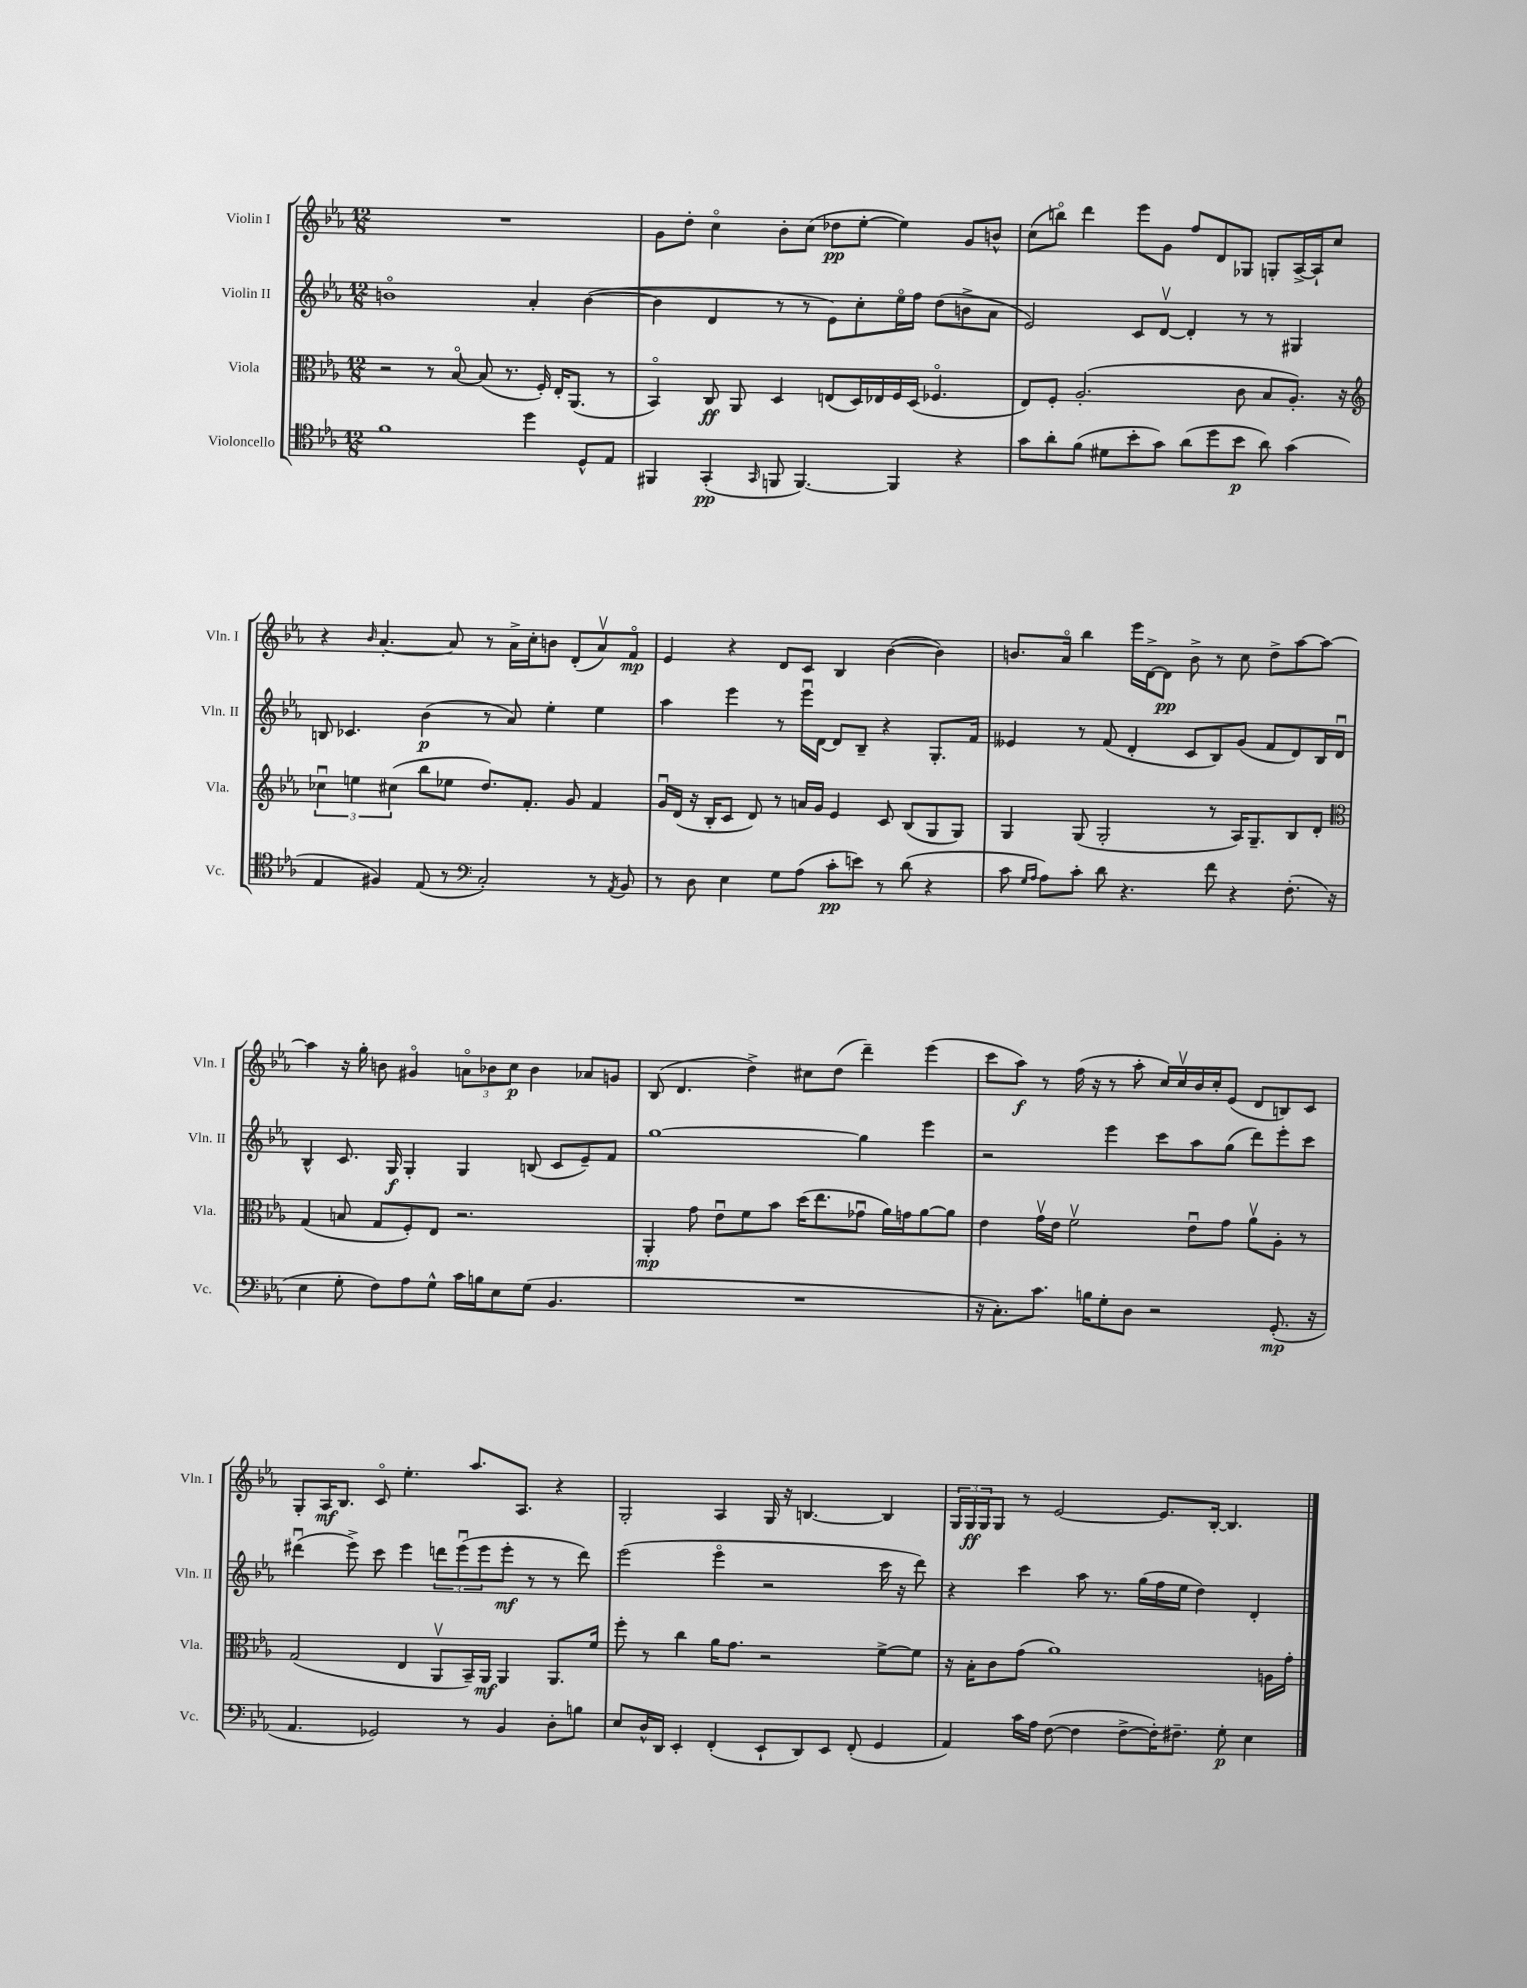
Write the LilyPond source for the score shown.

<<
\new StaffGroup <<
\new Staff = "s0" \with { instrumentName = "Violin I" shortInstrumentName = "Vln. I" } {
    \clef treble \key ees \major \numericTimeSignature \time 12/8
    R1. |
    g'8 d''8-. c''4\flageolet bes'8-. c''8( des''8\pp ees''8~-. ees''4) g'8 b'8-^ |
    c''8( b''8\flageolet) d'''4 ees'''8 g'8 f''8 d'8 ges8 g8-. aes16~-> aes16-! c''8 |
    r4 \grace { bes'16 } aes'4.~-. aes'8 r8 aes'16-> c''16-. b'8 d'8-.( aes'8\upbow) f'8\flageolet\mp |
    ees'4 r4 d'8 c'8 bes4 bes'4~( bes'4) |
    b'8. aes'16\flageolet bes''4 ees'''16 d'16~-> d'8\pp b'8-> r8 c''8 d''8-> aes''8~ aes''8~ |
    aes''4 r16 g''16-. b'8 gis'4\flageolet \tuplet 3/2 { a'8\flageolet bes'8 c''8\p } bes'4 aes'8 g'8 |
    bes8( d'4. d''4->) cis''8 d''8( d'''4--) ees'''4( |
    c'''8 aes''8\f) r8 f''16( r16 r8 aes''8-. c''16) c''16\upbow bes'16 c''16-. ees'8( d'8 b8) c'8 |
    g8-. aes16\mf bes8. c'8\flageolet ees''4.-. aes''8. aes8. r4 |
    g2-. aes4 g16 r16 b4.~ b4 |
    \tuplet 3/2 { g16 g16\ff g16 } g8 r8 ees'2~ ees'8. bes16~-. bes4. \bar "|." |
}
\new Staff = "s1" \with { instrumentName = "Violin II" shortInstrumentName = "Vln. II" } {
    \clef treble \key ees \major \numericTimeSignature \time 12/8
    b'1\flageolet aes'4-. b'4~( |
    b'4 d'4 r8 r8 ees'8) c''8-. ees''16\flageolet f''16 d''8( b'8-> aes'8 |
    ees'2) c'8 d'8~\upbow d'4-. r8 r8 gis4 |
    b8 ces'4. bes'4\p( r8 aes'8) ees''4-. ees''4 |
    aes''4 ees'''4 r8 ees'''16\downbow d'16~ d'8 bes8-- r4 g8.-. f'16 |
    eeses'4 r8 f'8( d'4-. c'8 bes8) g'8( f'8 d'8) bes16 d'16\downbow |
    bes4-^ c'8. g16\f g4-. g4 b8( c'8 ees'8--) f'8 |
    g''1~ g''4 ees'''4 |
    r2 ees'''4 c'''8 aes''8 g''8( d'''8) ees'''8-. c'''8 |
    dis'''4\downbow( ees'''8->) c'''8 ees'''4 \tuplet 3/2 { d'''8 ees'''8\downbow( ees'''8 } ees'''8-.\mf r8 r8 d'''8) |
    ees'''2( ees'''4\flageolet r2 c'''16 r16 d'''8) |
    r4 c'''4 aes''8 r8. g''16( f''16 ees''16 d''4) d'4-. \bar "|." |
}
\new Staff = "s2" \with { instrumentName = "Viola" shortInstrumentName = "Vla." } {
    \clef alto \key ees \major \numericTimeSignature \time 12/8
    r2 r8 bes8~\flageolet bes8( r8. f16-.) ees16-. aes,8.( r8 |
    bes,4\flageolet) c8\ff aes,8 d4 e8( d16) ees16 f16 d16( fes4.\flageolet |
    ees8) f8-. aes2.-.( c'8 bes8 aes8.-.) r16 |
    \clef treble \tuplet 3/2 { ces''4\downbow e''4 cis''4( } bes''8 ees''8 d''8.) f'8.-. g'8 f'4 |
    g'16\downbow d'16( r16 bes16-. c'8 d'8) r8 a'16 g'16 ees'4 c'8 bes8( g8 g8) |
    g4 g8( g2-. r8 aes16) g8.-- bes8 d'8-. |
    \clef alto g4( b8 g8 f8-.) ees8 r2. |
    aes,4-.\mp g'8 ees'8\downbow f'8 bes'8 d''16( ees''8. ges'8\downbow aes'16) g'16 aes'8~ aes'8 |
    ees'4 g'16\upbow ees'16 f'2\upbow ees'8\downbow g'8 aes'8\upbow aes8-. r8 |
    g2( ees4 aes,8\upbow bes,16--) aes,16\mf aes,4 aes,8. f'16 |
    f''8-. r8 c''4 aes'16 g'8. r2 f'8~-> f'8 |
    r16 bes16-. c'8 g'8( aes'1) a16 g'16-. \bar "|." |
}
\new Staff = "s3" \with { instrumentName = "Violoncello" shortInstrumentName = "Vc." } {
    \clef tenor \key ees \major \numericTimeSignature \time 12/8
    f'1 d''4 d8-^ ees8 |
    fis,4 g,4-.\pp( \grace { g,16 } f,8 f,4.~) f,4 r4 |
    g'8 aes'8-. f'8( dis'8 bes'8-. g'8) aes'8( d''8 bes'8\p aes'8) g'4( |
    ees4 fis4) ees8( r8 \clef bass c2-.) r8 \acciaccatura { aes,8 } bes,8 |
    r8 d8 ees4 g8 aes8( c'8-.\pp e'8) r8 d'8( r4 |
    c'8 \grace { g16 aes16 } aes8) c'8-. d'8 r4. f'8 r4 f8.-.( r16 |
    ees4 g8-. f8) aes8 g8-^ c'16 b16 ees8 g8( bes,4. |
    R1. |
    r16 c8.-.) c'8. b16 g8-. d8 r2 g,8.-.\mp( r16 |
    aes,4. ges,2) r8 bes,4 d8-. b8 |
    ees8 d16-^ d,16 ees,4-. f,4-.( ees,8-! d,8) ees,8 f,8-.( g,4 |
    aes,4) c'16 aes16 f8~( f4 f8~-> f16-.) fis8.-- g8-.\p ees4 \bar "|." |
}
>>
>>
\layout { \context { \Score \remove "Bar_number_engraver" } }
